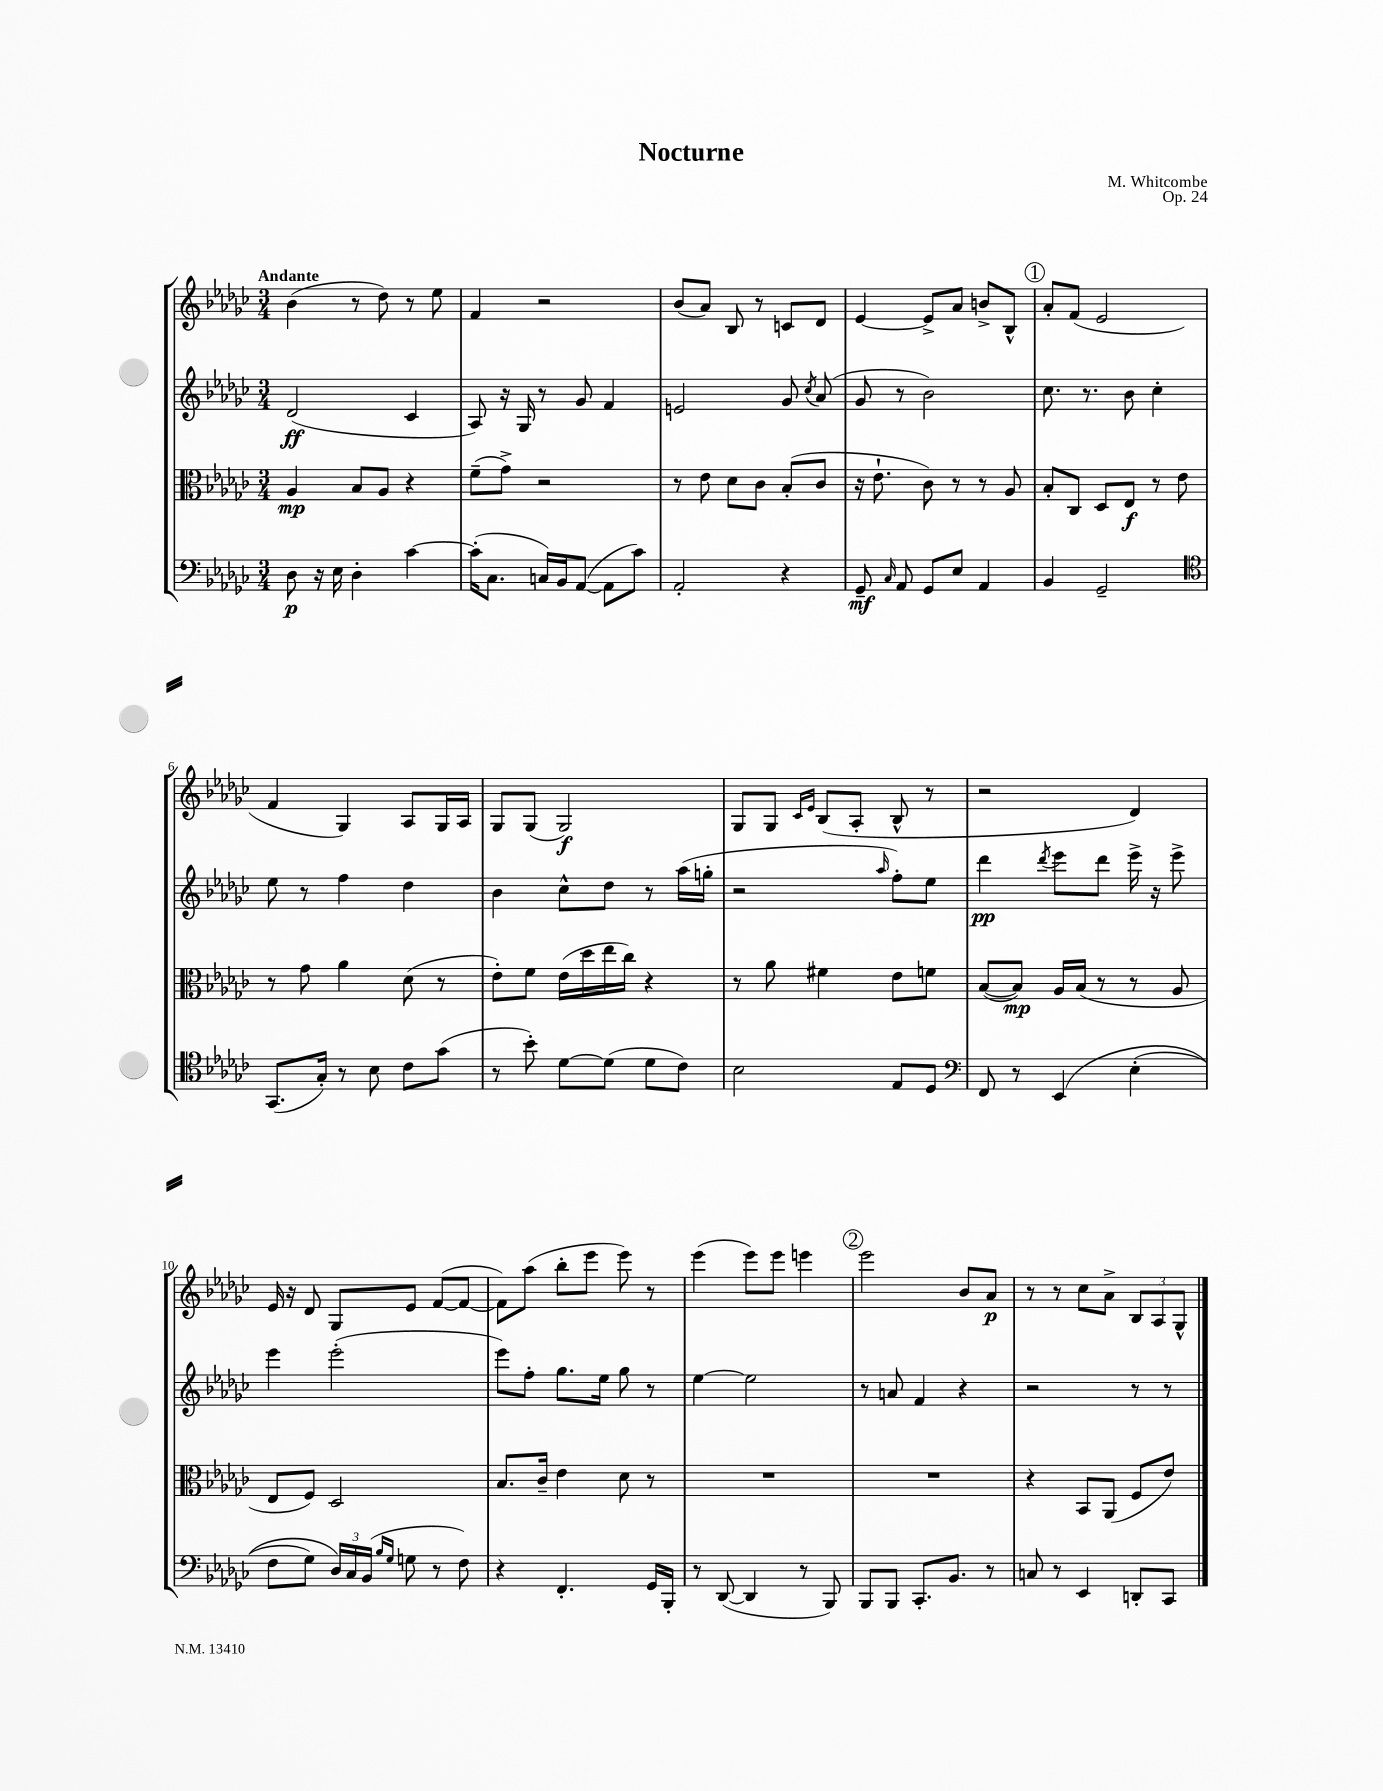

**kern	**kern	**kern	**kern
*staff4	*staff3	*staff2	*staff1
*clefF4	*clefC3	*clefG2	*clefG2
*k[b-e-a-d-g-c-]	*k[b-e-a-d-g-c-]	*k[b-e-a-d-g-c-]	*k[b-e-a-d-g-c-]
*M3/4	*M3/4	*M3/4	*M3/4
8D-	4A-	(2d-	(4b-
16r	.	.	.
16E-	.	.	.
4D-'	8B-	.	8r
.	8A-	.	8dd-)
[4c-	4r	4c-	8r
.	.	.	8ee-
=	=	=	=
(16c-']	(8f~	8A-)	4f
8.C-	.	.	.
.	8g-^)	16r	.
.	.	16G-	.
16C)	2r	8r	2r
16BB-	.	.	.
([8AA-	.	8g-	.
8AA-]	.	4f	.
8c-)	.	.	.
=	=	=	=
2AA-'	8r	2e	(8b-
.	8e-	.	8a-)
.	8d-	.	8B-
.	8c-	.	8r
4r	(8B-'	8g-	8c
.	.	8qcc-	.
.	8c-	(8a-	8d-
=	=	=	=
8GG-~	16r	8g-	[4e-
.	8.e-`	.	.
16qqC-	.	.	.
8AA-	.	8r	.
8GG-	8c-)	2b-)	8e-^]
8E-	8r	.	8a-
4AA-	8r	.	8b^
.	8A-	.	8B-^^
=	=	=	=
4BB-	8B-'	8.cc-	8a-'
.	8C-	.	(8f
.	.	8.r	.
2GG-~	8D-	.	2e-
.	8E-	8b-	.
.	8r	4cc-'	.
.	8e-	.	.
=	=	=	=
*clefC4	*	*	*
(8.GG-	8r	8ee-	4f
.	8g-	8r	.
16G-')	.	.	.
8r	4a-	4ff	4G-)
8B-	.	.	.
8c-	(8d-	4dd-	8A-
(8g-	8r	.	16G-
.	.	.	16A-
=	=	=	=
8r	8e-')	4b-	8G-
8b-')	8f	.	(8G-
[8d-	(16e-	8cc-^^	2G-)
.	16dd-	.	.
(8d-]	16ee-	8dd-	.
.	16cc-)	.	.
8d-	4r	8r	.
8c-)	.	(16aa-	.
.	.	16gg'	.
=	=	=	=
2B-	8r	2r	8G-
.	8a-	.	8G-
.	.	.	16qqc-
.	.	.	16qqe-
.	4f#	.	(8B-
.	.	.	8A-'
.	.	16qqaa-	.
8E-	8e-	8ff')	8B-^^
8D-	8f	8ee-	8r
=	=	=	=
*clefF4	*	*	*
8FF	([8B-	4ddd-	2r
8r	8B-])	.	.
.	.	8qddd-	.
&(4EE-	16A-	8eee-	.
.	(16B-	.	.
.	8r	8ddd-	.
(4E-'	8r	16eee-^	4d-)
.	.	16r	.
.	8A-	8eee-^	.
=	=	=	=
8F	8E-	4eee-	16e-
.	.	.	16r
8G-)	8F)	.	8d-
24D-&)	2D-	(2eee-'	8G-
24C-	.	.	.
(24BB-	.	.	.
16qqB-	.	.	.
16qqG-	.	.	.
8G	.	.	8e-
8r	.	.	([8f
8F)	.	.	8f_
=	=	=	=
4r	8.B-	8eee-)	8f])
.	.	8ff'	(8aa-
.	16c-~	.	.
4.FF'	4e-	8.gg-	8bb-'
.	.	.	8eee-
.	.	16ee-	.
.	8d-	8gg-	8eee-)
16GG-	8r	8r	8r
16BBB-'	.	.	.
=	=	=	=
8r	2.r	[4ee-	(4eee-
([8DD-	.	.	.
4DD-]	.	2ee-]	8eee-)
.	.	.	8eee-
8r	.	.	4eee
8BBB-)	.	.	.
=	=	=	=
8BBB-	2.r	8r	2eee-
8BBB-	.	8a	.
8.CC-'	.	4f	.
8.BB-	.	.	.
.	.	4r	8b-
8r	.	.	8a-
=	=	=	=
8C	4r	2r	8r
8r	.	.	8r
4EE-	8BB-	.	8cc-
.	(8AA-	.	8a-^
8DD'	8F	8r	12B-
.	.	.	12A-
8CC-	8e-)	8r	.
.	.	.	12G-^^
==	==	==	==
*-	*-	*-	*-
